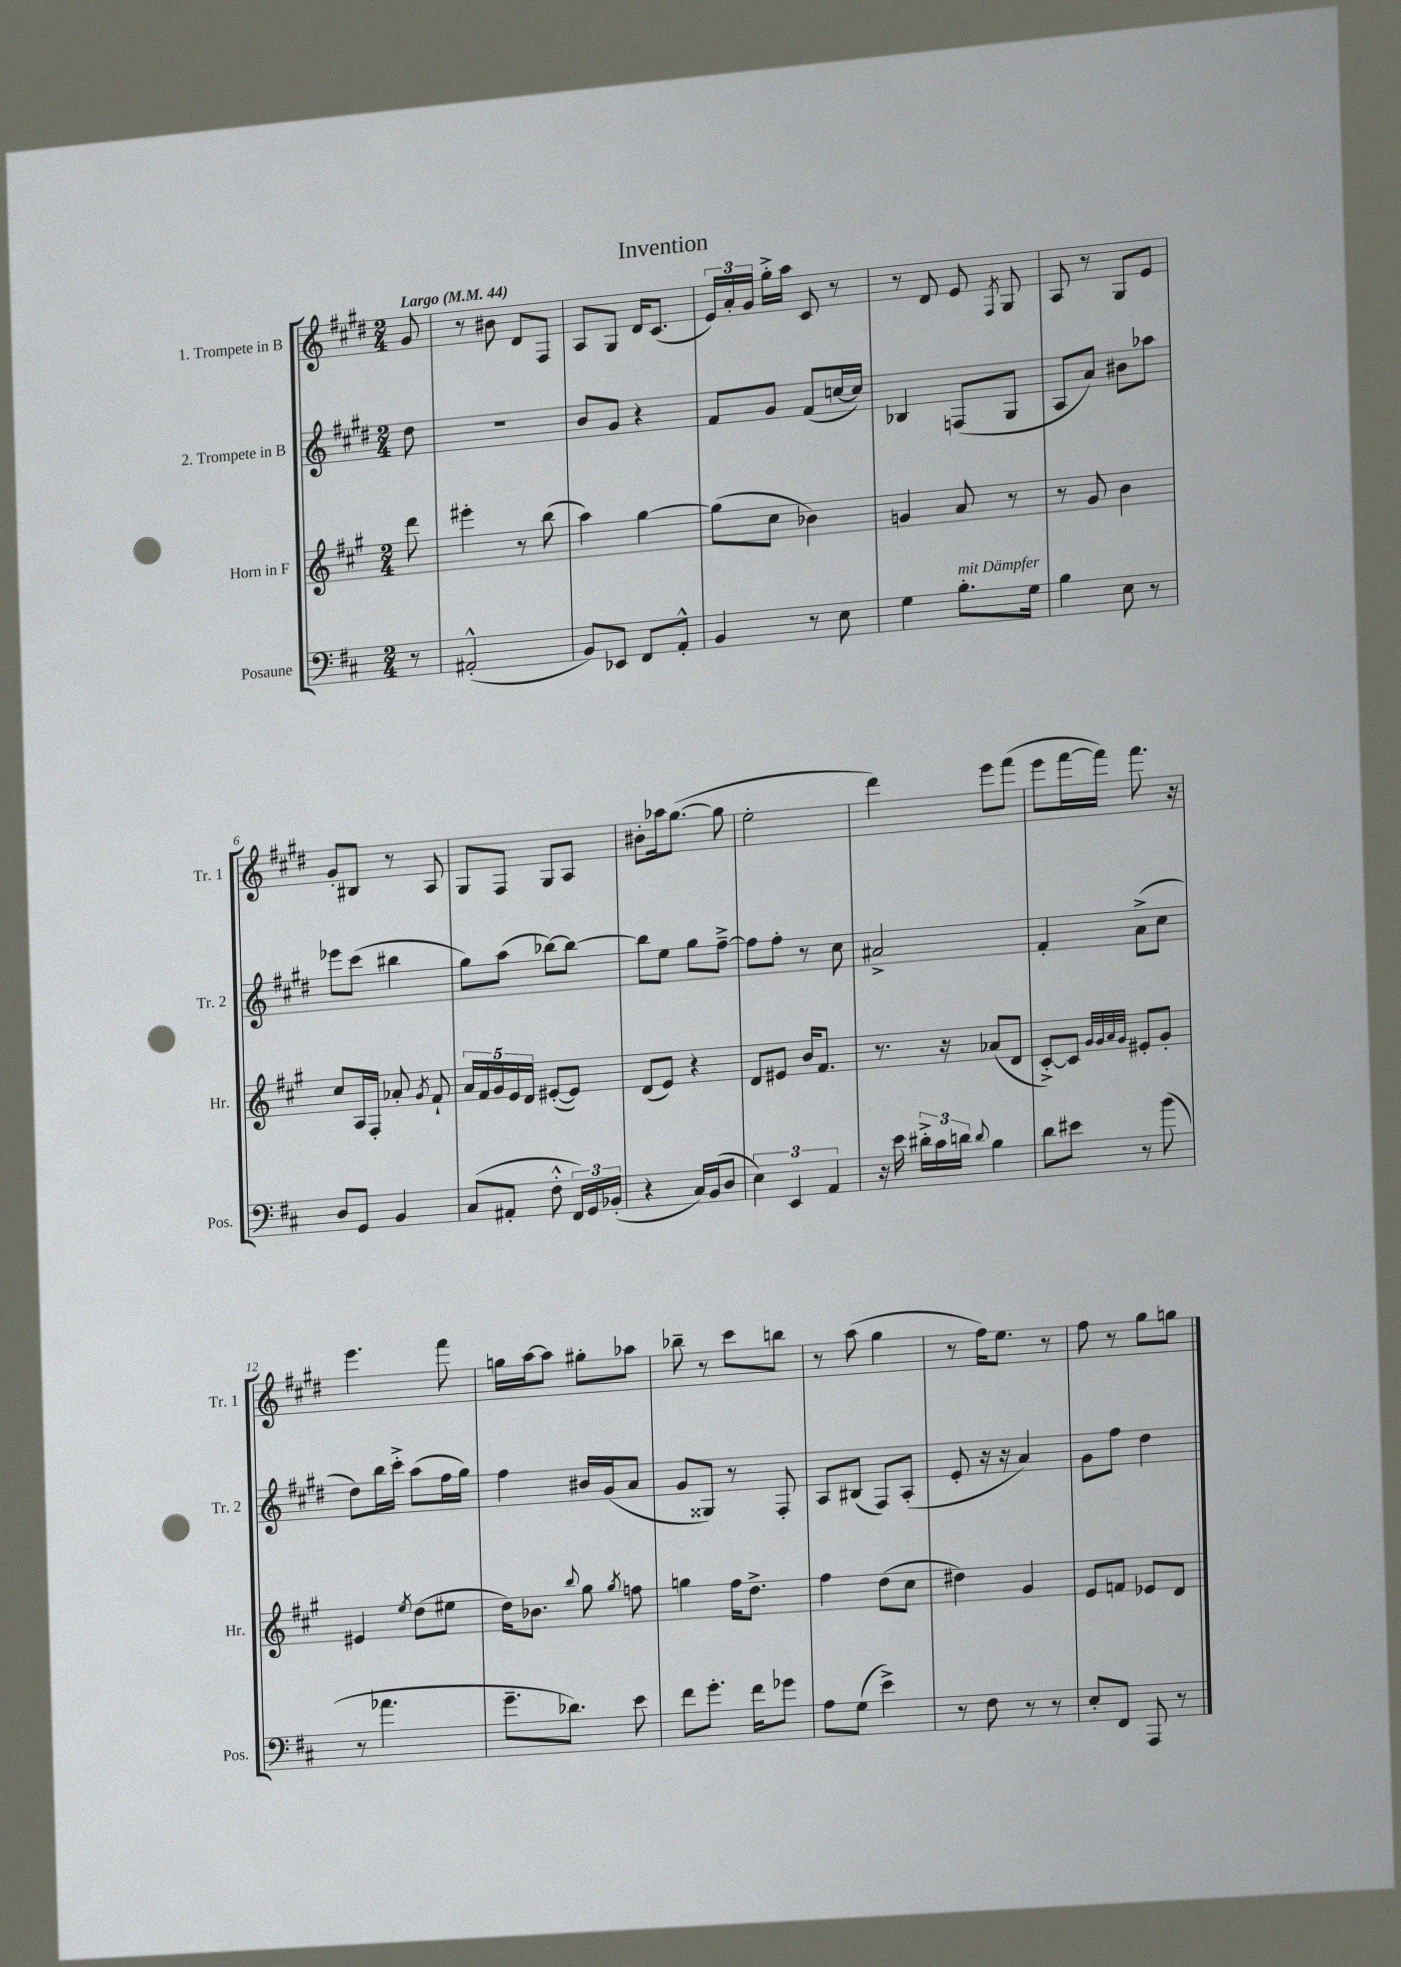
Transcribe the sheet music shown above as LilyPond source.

\header { title = "Invention" }
<<
\new StaffGroup <<
\new Staff = "s0" \with { instrumentName = "1. Trompete in B" shortInstrumentName = "Tr. 1" } {
    \clef treble \key e \major \numericTimeSignature \time 2/4 \partial 8 \tempo "Largo" 4 = 44
    \autoBeamOff gis'8 |
    r8 bis'8 dis'8[ fis8] |
    a8[ gis8] dis'16[ cis'8.]( |
    \tuplet 3/2 { e'16[) a'16-. gis'16] } gis''16[-.-> a''16] cis'8 r8 |
    r8 dis'8 e'8 \acciaccatura { fis8 } gis8 |
    a8 r8 gis8[ e'8] |
    gis'8[-. bis8] r8 a8 |
    gis8[ fis8] gis8[ a8] |
    bis'8[-. aes''16 gis''8.]~( gis''8 |
    e''2-. |
    dis'''4) e'''8[ fis'''8]( |
    e'''8[ fis'''16~ fis'''16]) fis'''8. r16 |
    e'''4. fis'''8 |
    g''16[ a''16~ a''8] gis''8[-. aes''8] |
    bes''8-- r8 cis'''8[ b''8] |
    r8 a''8( gis''4 |
    r8 fis''16[) e''8.] r8 |
    fis''8 r8 gis''8[ g''8] \bar "|." |
}
\new Staff = "s1" \with { instrumentName = "2. Trompete in B" shortInstrumentName = "Tr. 2" } {
    \clef treble \key e \major \numericTimeSignature \time 2/4 \partial 8
    \autoBeamOff dis''8 |
    r2 |
    b'8[ gis'8] r4 |
    fis'8[ gis'8] fis'8[( c''16~ c''16]) |
    bes4 f8[( gis8] |
    a8[ a'8]) bis'8[ aes''8] |
    ees'''8[ cis'''8]( bis''4 |
    gis''8[) a''8]( bes''8[~) bes''8]~ |
    bes''8[ e''8] gis''8[ fis''8]~---> |
    fis''8[ fis''8]-. r8 cis''8 |
    ais'2-> |
    fis'4-. a'8[->( cis''8] |
    dis''8[) b''16 cis'''16]-.-> a''8[( fis''16 gis''16]) |
    fis''4 bis'16[ gis'16( a'8] |
    gis'8[ gisis8]) r8 fis8-. |
    a8[ bis8]( fis8[) a8]-.( |
    e'8-. r16 r16 a'4) |
    gis'8[ fis''8] dis''4 \bar "|." |
}
\new Staff = "s2" \with { instrumentName = "Horn in F" shortInstrumentName = "Hr." } {
    \clef treble \key a \major \numericTimeSignature \time 2/4 \partial 8
    \autoBeamOff d'''8 |
    eis'''4-. r8 b''8( |
    a''4) gis''4~ |
    gis''8[( cis''8] bes'4) |
    g'4 a'8 r8 |
    r8 gis'8 b'4 |
    cis''8[ a16 fis16]-. aes'8-. \acciaccatura { gis'8 } fis'8-! |
    \tuplet 5/4 { a'16[ fis'16 gis'16 e'16 d'16] } eis'8[~-.( eis'8]) |
    d'8[( e'8]) r4 |
    d'8[ eis'8] b'16[ fis'8.] |
    r8. r16 aes'8[( d'8] |
    cis'8[~-.->) cis'8] \grace { gis'32[ gis'32 a'32 gis'32] } eis'8[-. gis'8]-. |
    eis'4 \acciaccatura { e''8 } d''8[( eis''8] |
    d''16[) bes'8.] \appoggiatura { b''8 } gis''8 \acciaccatura { gis''8 } f''8 |
    g''4 fis''16[ d''8.]-> |
    fis''4 d''8[( cis''8] |
    dis''4) gis'4 |
    e'8[ f'8] ees'8[ d'8] \bar "|." |
}
\new Staff = "s3" \with { instrumentName = "Posaune" shortInstrumentName = "Pos." } {
    \clef bass \key d \major \numericTimeSignature \time 2/4 \partial 8
    \autoBeamOff r8 |
    ais,2-.-^( |
    b,8[) ees,8] fis,8[ a,8]-.-^ |
    b,4 r8 e8 |
    g4 b8.[-.^\markup { \italic "mit Dämpfer" } g16] |
    b4 e8 r8 |
    d8[ g,8] b,4 |
    cis8[( ais,8]-. fis8-.-^ \tuplet 3/2 { fis,16[) g,16 bes,16]-.( } |
    r4 cis16[) b,16( d8] |
    \tuplet 3/2 { e4) e,4 a,4 } |
    r16 e'16 \tuplet 3/2 { dis'16[-.-> cis'16 d'16] } \appoggiatura { d'8 } b4 |
    d'8[ eis'8] r8 b'8( |
    r8 aes'4. |
    g'8.[-- des'8.]) e'8 |
    fis'8[ g'8.]-. fis'16[ ges'8] |
    a8[ g8]( e'4->) |
    r8 fis8 r8 r8 |
    e8[-. fis,8] a,,8 r8 \bar "|." |
}
>>
>>
